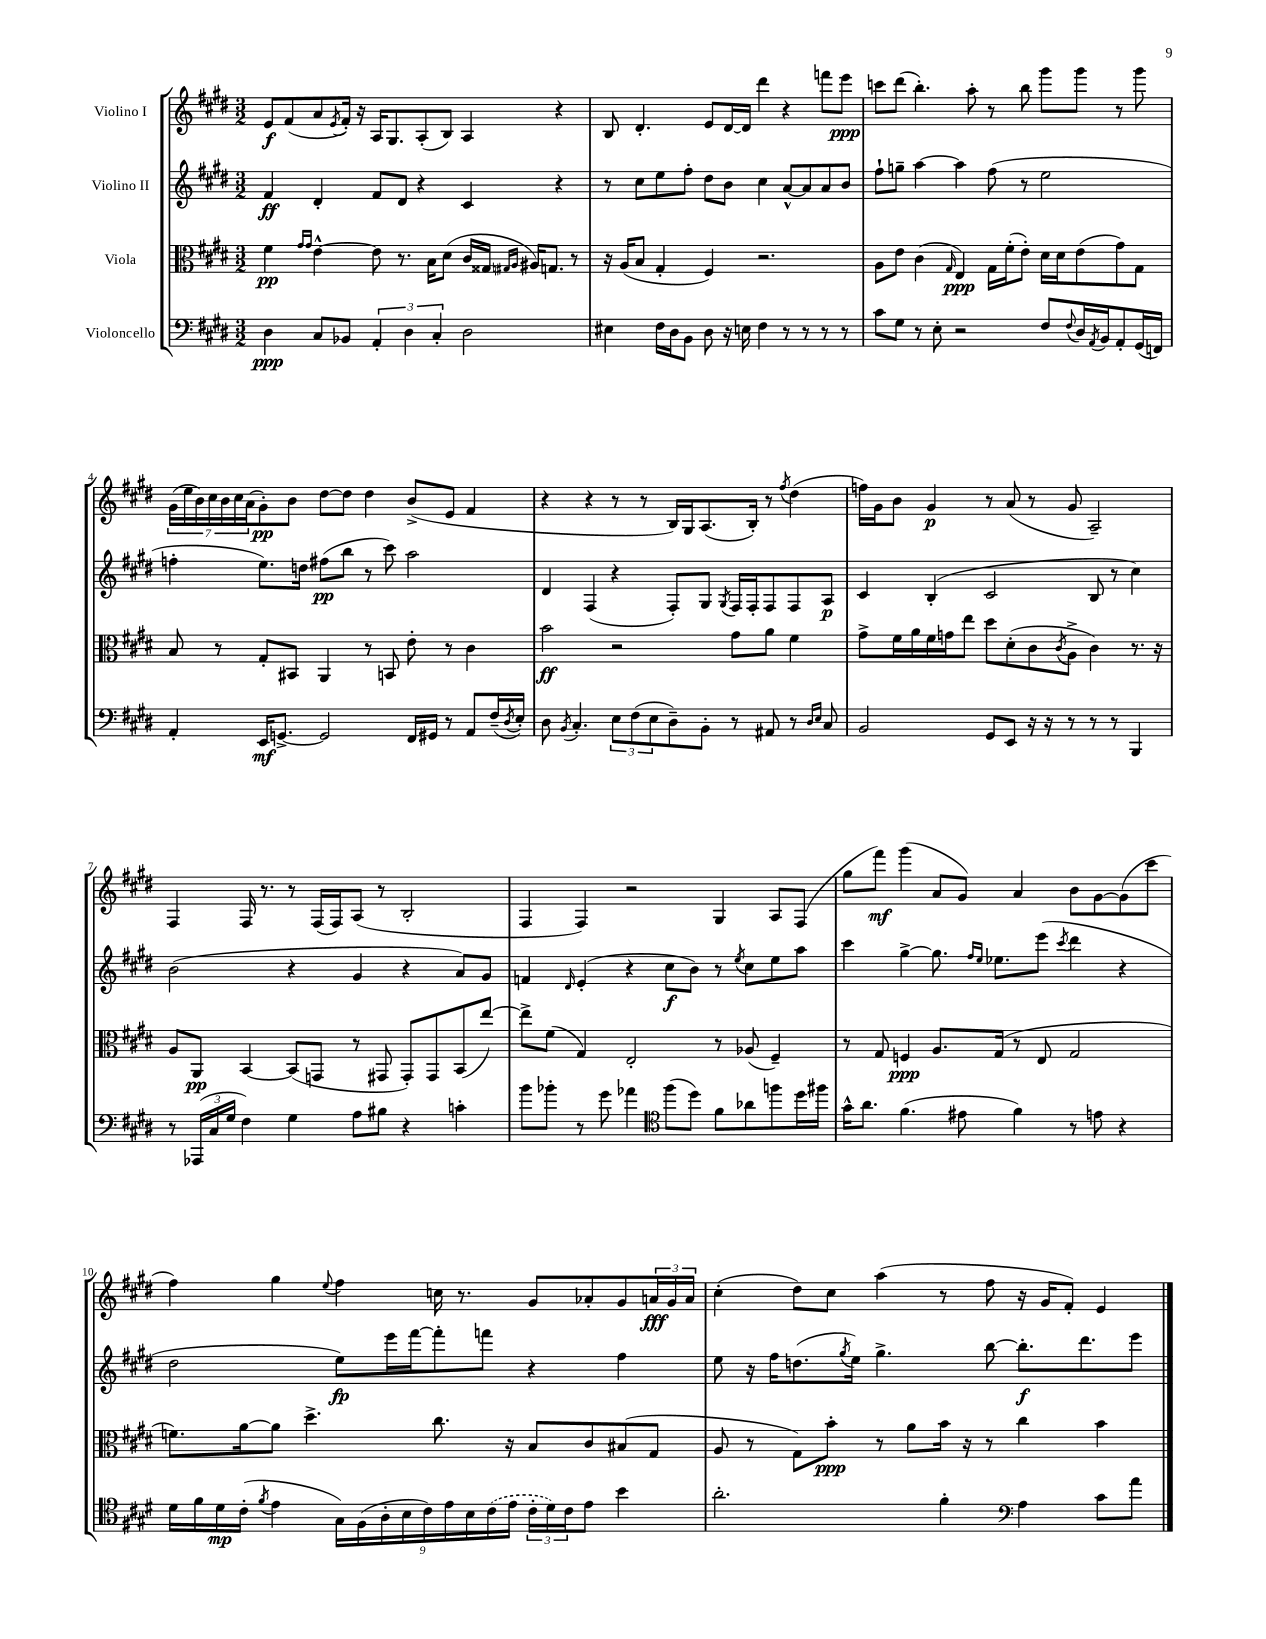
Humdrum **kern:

**kern	**dynam	**kern	**dynam	**kern	**dynam	**kern	**dynam
*part4	*part4	*part3	*part3	*part2	*part2	*part1	*part1
*staff4	*staff4	*staff3	*staff3	*staff2	*staff2	*staff1	*staff1
*I"Violoncello	*	*I"Viola	*	*I"Violino II	*	*I"Violino I	*
*clefF4	*	*clefC3	*	*clefG2	*	*clefG2	*
*k[f#c#g#d#]	*	*k[f#c#g#d#]	*	*k[f#c#g#d#]	*	*k[f#c#g#d#]	*
*M3/2	*	*M3/2	*	*M3/2	*	*M3/2	*
=1	=1	=1	=1	=1	=1	=1	=1
4D#\	ppp	4f#\	pp	4f#/	ff	8e/L	f
.	.	.	.	.	.	(8f#/	.
.	.	16qqg#/LL	.	.	.	.	.
.	.	16qqg#/JJ	.	.	.	.	.
8C#/L	.	[4e^^\	.	4d#'/	.	8a/	.
.	.	.	.	.	.	8qe/	.
8BB-X/J	.	.	.	.	.	16f#'/Jk)	.
.	.	.	.	.	.	16r	.
6AA'/	.	8e\]	.	8f#/L	.	16A/KL	.
.	.	.	.	.	.	8.G#/	.
.	.	8.r	.	8d#/J	.	.	.
6D#\	.	.	.	.	.	.	.
.	.	.	.	4r	.	(8A'/	.
.	.	16B\KL	.	.	.	.	.
6C#'/	.	.	.	.	.	.	.
.	.	(8d#\J	.	.	.	8B/J)	.
2D#\	.	16c#/LL	.	4c#/	.	4A/	.
.	.	16G##X/JJ	.	.	.	.	.
.	.	16qqG#X/LL	.	.	.	.	.
.	.	16qqA/JJ	.	.	.	.	.
.	.	16A#X/KL)	.	.	.	.	.
.	.	8.Gn/J	.	.	.	.	.
.	.	.	.	4r	.	4r	.
.	.	8r	.	.	.	.	.
=2	=2	=2	=2	=2	=2	=2	=2
4E#X\	.	16r	.	8r	.	8B/	.
.	.	(16A/KL	.	.	.	.	.
.	.	8B/J	.	8cc#\L	.	4.d#'/	.
16F#\LL	.	4G#'/	.	8ee\	.	.	.
16D#\J	.	.	.	.	.	.	.
8BB\J	.	.	.	8ff#'\J	.	.	.
8D#\	.	4F#/)	.	8dd#\L	.	8e/L	.
16r	.	.	.	8b\J	.	[16d#/L	.
16En\	.	.	.	.	.	16d#/JJ]	.
4F#\	.	2.r	.	4cc#\	.	4ddd#\	.
8r	.	.	.	[8a^^/L	.	4r	.
8r	.	.	.	8a/]	.	.	.
8r	.	.	.	8a/	.	8fffn\L	.
8r	.	.	.	8b/J	.	8eee\J	ppp
=3	=3	=3	=3	=3	=3	=3	=3
8c#\L	.	8A\L	.	8ff#`\L	.	8cccn\L	.
8G#\J	.	8e\J	.	8ggn~\J	.	(8ddd#\J	.
8r	.	(4c#\	.	[4aa\	.	4.bb'\)	.
8E'\	.	.	.	.	.	.	.
.	.	16qqG#/	.	.	.	.	.
2r	.	4E/)	ppp	4aa\]	.	.	.
.	.	.	.	.	.	8aa'\	.
.	.	16G#\LL	.	(8ff#\	.	8r	.
.	.	(16f#'\J	.	.	.	.	.
.	.	8e'\J)	.	8r	.	8bb\	.
8F#/L	.	16d#\LL	.	2ee\	.	8ggg#\L	.
.	.	16d#\J	.	.	.	.	.
8qqF#/	.	.	.	.	.	.	.
16D#/L	.	(8e\	.	.	.	8ggg#\J	.
8qAA/	.	.	.	.	.	.	.
16BB/J	.	.	.	.	.	.	.
8AA'/	.	8g#\)	.	.	.	8r	.
(16GG#/L	.	8G#\J	.	.	.	8ggg#\	.
16FFn/JJ)	.	.	.	.	.	.	.
!!LO:LB:g=z
=4	=4	=4	=4	=4	=4	=4	=4
4AA'/	.	8B/	.	4ffn'\	.	(28g#\LL	.
.	.	.	.	.	.	28ee\	.
.	.	.	.	.	.	28b\)	.
.	.	.	.	.	.	28cc#\	.
.	.	8r	.	.	.	.	.
.	.	.	.	.	.	28b\	.
.	.	.	.	.	.	28cc#\	.
.	.	.	.	.	.	(28a\J	.
16EE/KL	mf	8G#'/L	.	8.ee\L)	.	8g#'\)	pp
[8.GGn^/J	.	.	.	.	.	.	.
.	.	8BB#X/J	.	.	.	8b\J	.
.	.	.	.	16ddn\Jk	.	.	.
2GG/]	.	4AA/	.	(8ff#X\L	pp	[8dd#\L	.
.	.	.	.	8bb\J	.	8dd#\J]	.
.	.	8r	.	8r	.	4dd#\	.
.	.	8BBn/	.	8ccc#\)	.	.	.
16FF#/LL	.	8e'\	.	2aa\	.	(8b^/L	.
16GG#X/JJ	.	.	.	.	.	.	.
8r	.	8r	.	.	.	8e/J	.
8AA/L	.	4c#\	.	.	.	4f#/	.
(16F#~/L	.	.	.	.	.	.	.
8qD#/	.	.	.	.	.	.	.
16E'/JJ)	.	.	.	.	.	.	.
=5	=5	=5	=5	=5	=5	=5	=5
8D#\	.	2b\	ff	4d#/	.	4r	.
8qBB/	.	.	.	.	.	.	.
4.C#'/	.	.	.	.	.	.	.
.	.	.	.	(4F#/	.	4r	.
12E\L	.	2r	.	4r	.	8r	.
(12F#\	.	.	.	.	.	.	.
.	.	.	.	.	.	8r	.
12E\	.	.	.	.	.	.	.
8D#~\)	.	.	.	8F#'/L)	.	16B/LL)	.
.	.	.	.	.	.	16G#/J	.
8BB'\J	.	.	.	8G#/J	.	(8.A/	.
.	.	.	.	8qG#/	.	.	.
8r	.	8g#\L	.	16F#/LL	.	.	.
.	.	.	.	16F#'/J	.	16B'/Jk)	.
8AA#X/	.	8a\J	.	8F#/	.	8r	.
.	.	.	.	.	.	8qff#/	.
8r	.	4f#\	.	8F#/	.	(4dd#\	.
16qqD#/LL	.	.	.	.	.	.	.
16qqE/JJ	.	.	.	.	.	.	.
8C#/	.	.	.	8A/J	p	.	.
=6	=6	=6	=6	=6	=6	=6	=6
2BB/	.	8g#^\L	.	4c#/	.	16ffn\LL)	.
.	.	.	.	.	.	16g#\J	.
.	.	16f#\L	.	.	.	8b\J	.
.	.	16a\	.	.	.	.	.
.	.	16f#\	.	(4B'/	.	4g#/	p
.	.	16gn\J	.	.	.	.	.
.	.	8ee\J	.	.	.	.	.
8GG#/L	.	8dd#\L	.	2c#/	.	8r	.
8EE/J	.	(8d#'\	.	.	.	(8a/	.
16r	.	8c#\	.	.	.	8r	.
16r	.	.	.	.	.	.	.
.	.	8qc#/	.	.	.	.	.
8r	.	8A^\J	.	.	.	8g#/	.
8r	.	4c#\)	.	8B/	.	2A~/)	.
8r	.	.	.	8r	.	.	.
4BBB/	.	8.r	.	4cc#\)	.	.	.
.	.	16r	.	.	.	.	.
!!LO:LB:g=z
=7	=7	=7	=7	=7	=7	=7	=7
8r	.	8A/L	.	(2b\	.	4F#/	.
(24AAA-X/LL	.	8AA/J	pp	.	.	.	.
24C#/	.	.	.	.	.	.	.
24G#/JJ	.	.	.	.	.	.	.
4F#\)	.	[4BB/	.	.	.	16F#/	.
.	.	.	.	.	.	8.r	.
4G#\	.	(8BB/L]	.	4r	.	8r	.
.	.	8GGn/J	.	.	.	(16F#/LL	.
.	.	.	.	.	.	16F#/J)	.
8A\L	.	8r	.	4g#/	.	(8A/J	.
8B#X\J	.	8GG#X/	.	.	.	8r	.
4r	.	8GG#'/L)	.	4r	.	2B'/	.
.	.	8GG#/	.	.	.	.	.
4cn'\	.	(8BB/	.	8a/L)	.	.	.
.	.	[8ee/J)	.	8g#/J	.	.	.
=8	=8	=8	=8	=8	=8	=8	=8
8b\L	.	8ee^\L]	.	4fn/	.	4F#/	.
8b-X'\J	.	(8f#\J	.	.	.	.	.
.	.	.	.	16qqd#/	.	.	.
8r	.	4G#/)	.	(4e'/	.	4F#/)	.
8g#\	.	.	.	.	.	.	.
4a-X\	.	2E'/	.	4r	.	2r	.
*clefC4	*	*	*	*	*	*	*
(8ff#\L	.	.	.	8cc#\L	f	.	.
8dd#\J)	.	.	.	8b\J)	.	.	.
8f#\L	.	8r	.	8r	.	4G#/	.
.	.	.	.	8qee/	.	.	.
8a-X\	.	(8A-X/	.	8cc#\L	.	.	.
8ffn\	.	4F#~/)	.	8ee\	.	8A/L	.
16dd#\L	.	.	.	8aa\J	.	(8F#/J	.
16ff#X\JJ	.	.	.	.	.	.	.
=9	=9	=9	=9	=9	=9	=9	=9
16g#^^\KL	.	8r	.	4ccc#\	.	8gg#\L	.
8.a\J	.	.	.	.	.	.	.
.	.	8G#/	.	.	.	8fff#\J)	mf
(4.f#\	.	4Fn/	ppp	[4gg#^\	.	(4ggg#\	.
.	.	8.A/L	.	8.gg#\]	.	8a/L	.
8e#X\	.	.	.	.	.	8g#/J)	.
.	.	.	.	16qqff#/LL	.	.	.
.	.	.	.	16qqee/JJ	.	.	.
.	.	(16G#/Jk	.	8.ee-X\L	.	.	.
4f#\)	.	8r	.	.	.	4a/	.
.	.	8E/	.	(8eee\J	.	.	.
.	.	.	.	8qccc#/	.	.	.
8r	.	2G#/	.	4ddd#\	.	8b\L	.
8en\	.	.	.	.	.	[8g#\	.
4r	.	.	.	4r	.	(8g#\]	.
.	.	.	.	.	.	8ccc#\J	.
!!LO:LB:g=z
=10	=10	=10	=10	=10	=10	=10	=10
16d#\LL	.	8.fn\L)	.	2dd#\	.	4ff#\)	.
16f#\	.	.	.	.	.	.	.
16d#\	mp	.	.	.	.	.	.
(16c#'\JJ	.	[16a\k	.	.	.	.	.
8qf#/	.	.	.	.	.	.	.
4e\	.	8a\J]	.	.	.	4gg#\	.
.	.	4.dd#^\	.	.	.	.	.
.	.	.	.	.	.	8qqee/	.
18G#\LL)	.	.	.	8ee\L)	fp	4ff#\	.
(18F#\	.	.	.	.	.	.	.
18A'\	.	.	.	.	.	.	.
.	.	.	.	16eee\L	.	.	.
18B\	.	.	.	.	.	.	.
.	.	.	.	[16fff#\J	.	.	.
18c#\)	.	.	.	.	.	.	.
.	.	8.cc#\	.	8fff#'\]	.	16ccn\	.
18e\	.	.	.	.	.	.	.
.	.	.	.	.	.	8.r	.
18B\	.	.	.	.	.	.	.
.	.	.	.	8fffn\J	.	.	.
(18c#\	.	.	.	.	.	.	.
.	.	16r	.	.	.	.	.
18e\JJ	.	.	.	.	.	.	.
24c#'\LL	.	8B/L	.	4r	.	8g#/L	.
24d#\)	.	.	.	.	.	.	.
24c#\J	.	.	.	.	.	.	.
8e\J	.	8c#/	.	.	.	8a-X'/	.
4b\	.	(8B#X/	.	4ff#\	.	8g#/	.
.	.	8G#/J	.	.	.	24an/L	fff
.	.	.	.	.	.	24g#/	.
.	.	.	.	.	.	24a/JJ	.
=11	=11	=11	=11	=11	=11	=11	=11
2.a'\	.	8A/	.	8ee\	.	(4cc#'\	.
.	.	8r	.	16r	.	.	.
.	.	.	.	16ff#\KL	.	.	.
.	.	8G#\L)	.	(8.ddn\	.	8dd#\L)	.
.	.	8b'\J	ppp	.	.	8cc#\J	.
.	.	.	.	8qgg#/	.	.	.
.	.	.	.	16ee\Jk)	.	.	.
.	.	8r	.	4.gg#^\	.	(4aa\	.
.	.	8a\L	.	.	.	.	.
4f#'\	.	16b\Jk	.	.	.	8r	.
.	.	16r	.	.	.	.	.
.	.	8r	.	[8bb\	.	8ff#\	.
*clefF4	*	*	*	*	*	*	*
4A\	.	4cc#\	.	8.bb'\L]	f	16r	.
.	.	.	.	.	.	16g#/KL	.
.	.	.	.	.	.	8f#'/J)	.
.	.	.	.	8.ddd#\	.	.	.
8c#\L	.	4b\	.	.	.	4e/	.
8a\J	.	.	.	8eee\J	.	.	.
==	==	==	==	==	==	==	==
*-	*-	*-	*-	*-	*-	*-	*-
